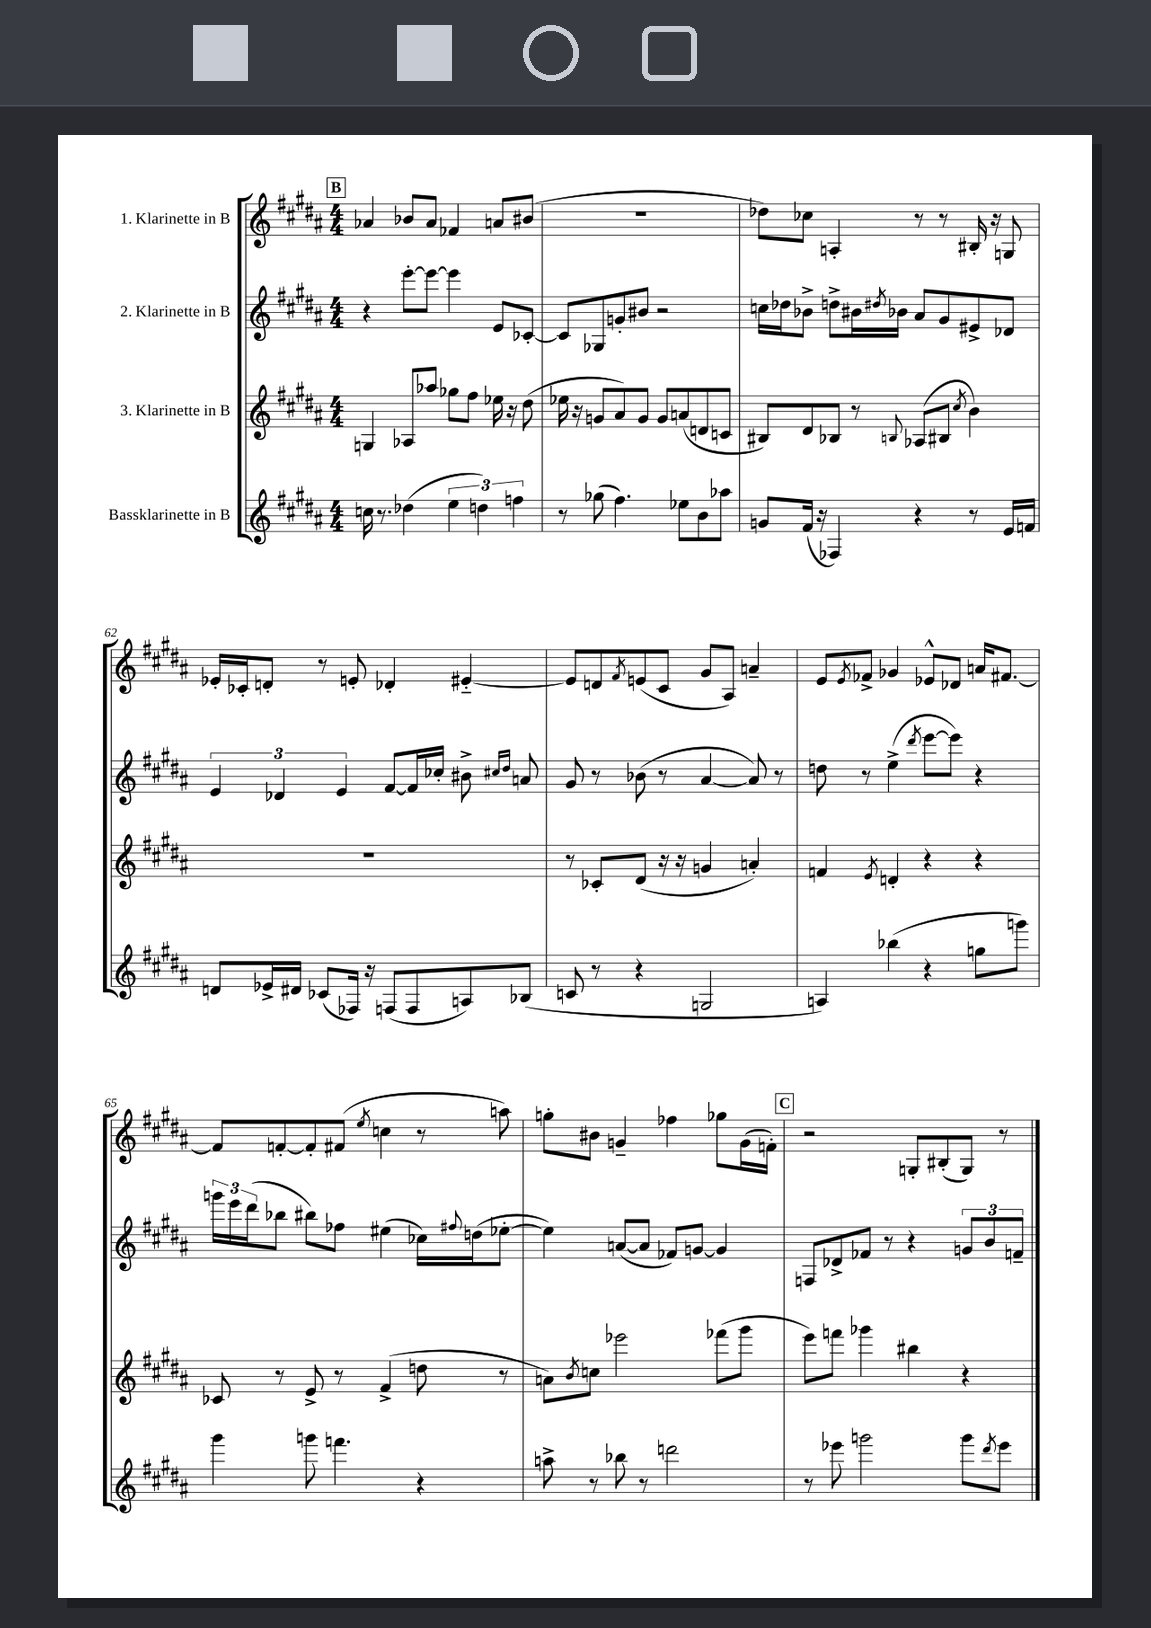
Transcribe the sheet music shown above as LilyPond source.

<<
\new StaffGroup <<
\new Staff = "s0" \with { instrumentName = "1. Klarinette in B" } {
    \clef treble \key b \major \numericTimeSignature \time 4/4
    \mark \markup { \box "B" } aes'4 bes'8 aes'8 fes'4 a'8 bis'8( |
    R1 |
    des''8) ces''8 a4-. r8 r8 bis16-. r16 g8 |
    ees'16-. ces'16-. d'8-. r8 e'8-. des'4-. eis'4~-_ |
    eis'8 d'8 \acciaccatura { fis'8 } e'8( cis'8 gis'8 ais8) a'4-- |
    e'8 \acciaccatura { e'8 } fes'8-> ges'4 ees'8-^ des'8 a'16 fis'8.~ |
    fis'8 f'8~-. f'8-. fis'8( \acciaccatura { e''8 } c''4 r8 a''8) |
    g''8-. bis'8 g'4-- fes''4 ges''8 g'16( f'16-.) |
    \mark \markup { \box "C" } r2 g8-. bis8-.( g8) r8 \bar "|." |
}
\new Staff = "s1" \with { instrumentName = "2. Klarinette in B" } {
    \clef treble \key b \major \numericTimeSignature \time 4/4
    \mark \markup { \box "B" } r4 e'''8~-. e'''8~ e'''4 e'8 ces'8~-. |
    ces'8 ges8 g'8-. bis'8 r2 |
    c''16 des''16 bes'8-> d''8-> bis'16 \acciaccatura { dis''8 } bes'16 ais'8 gis'8 eis'8-> des'8 |
    \tuplet 3/2 { e'4 des'4 e'4 } fis'8~ fis'16 ces''16-. bis'8-> \grace { cis''16 dis''16 } a'8 |
    gis'8 r8 bes'8( r8 ais'4~ ais'8) r8 |
    d''8 r8 e''4->( \acciaccatura { dis'''8 } e'''8~ e'''8) r4 |
    \tuplet 3/2 { g'''16 e'''16 dis'''16( } bes''8 bis''8) fes''8 eis''4( ces''16) \appoggiatura { fis''8 } d''16( ees''8~-. |
    ees''4) a'8~( a'8 fes'8) g'8~ g'4 |
    \mark \markup { \box "C" } f8 des'8-> fes'8 r8 r4 \tuplet 3/2 { g'8 b'8 f'8-- } \bar "|." |
}
\new Staff = "s2" \with { instrumentName = "3. Klarinette in B" } {
    \clef treble \key b \major \numericTimeSignature \time 4/4
    \mark \markup { \box "B" } g4 aes8 aes''8 ges''8 fis''8 ees''16 r16 dis''8( |
    ees''16 r16 g'8 ais'8) g'8 g'8 a'8( d'8 c'8 |
    bis8) dis'8 bes8 r8 \appoggiatura { b8 } aes8( bis8 \acciaccatura { cis''8 } b'4) |
    R1 |
    r8 ces'8-. dis'8( r16 r16 g'4 a'4-.) |
    f'4 \acciaccatura { e'8 } d'4-. r4 r4 |
    ces'8 r8 e'8-> r8 fis'4->( d''8 r8 |
    a'8) \acciaccatura { b'8 } c''8 ees'''2 fes'''8( gis'''8 |
    \mark \markup { \box "C" } e'''8) f'''8 ges'''4 bis''4 r4 \bar "|." |
}
\new Staff = "s3" \with { instrumentName = "Bassklarinette in B" } {
    \clef treble \key b \major \numericTimeSignature \time 4/4
    \mark \markup { \box "B" } c''16 r8. des''4( \tuplet 3/2 { e''4 d''4) f''4 } |
    r8 ges''8( fis''4.) ees''8 b'8 aes''8 |
    g'8 fis'16( r16 fes4) r4 r8 e'16 f'16 |
    d'8 ees'16-> dis'16 ces'8( fes16) r16 f8( f8 a8) bes8( |
    c'8 r8 r4 g2 |
    a4) bes''4( r4 g''8 g'''8) |
    gis'''4 g'''8 f'''4. r4 |
    a''8-> r8 bes''8 r8 d'''2 |
    \mark \markup { \box "C" } r8 ees'''8 g'''2 g'''8 \acciaccatura { dis'''8 } ees'''8 \bar "|." |
}
>>
>>
\layout { \context { \Score currentBarNumber = #59 } }
